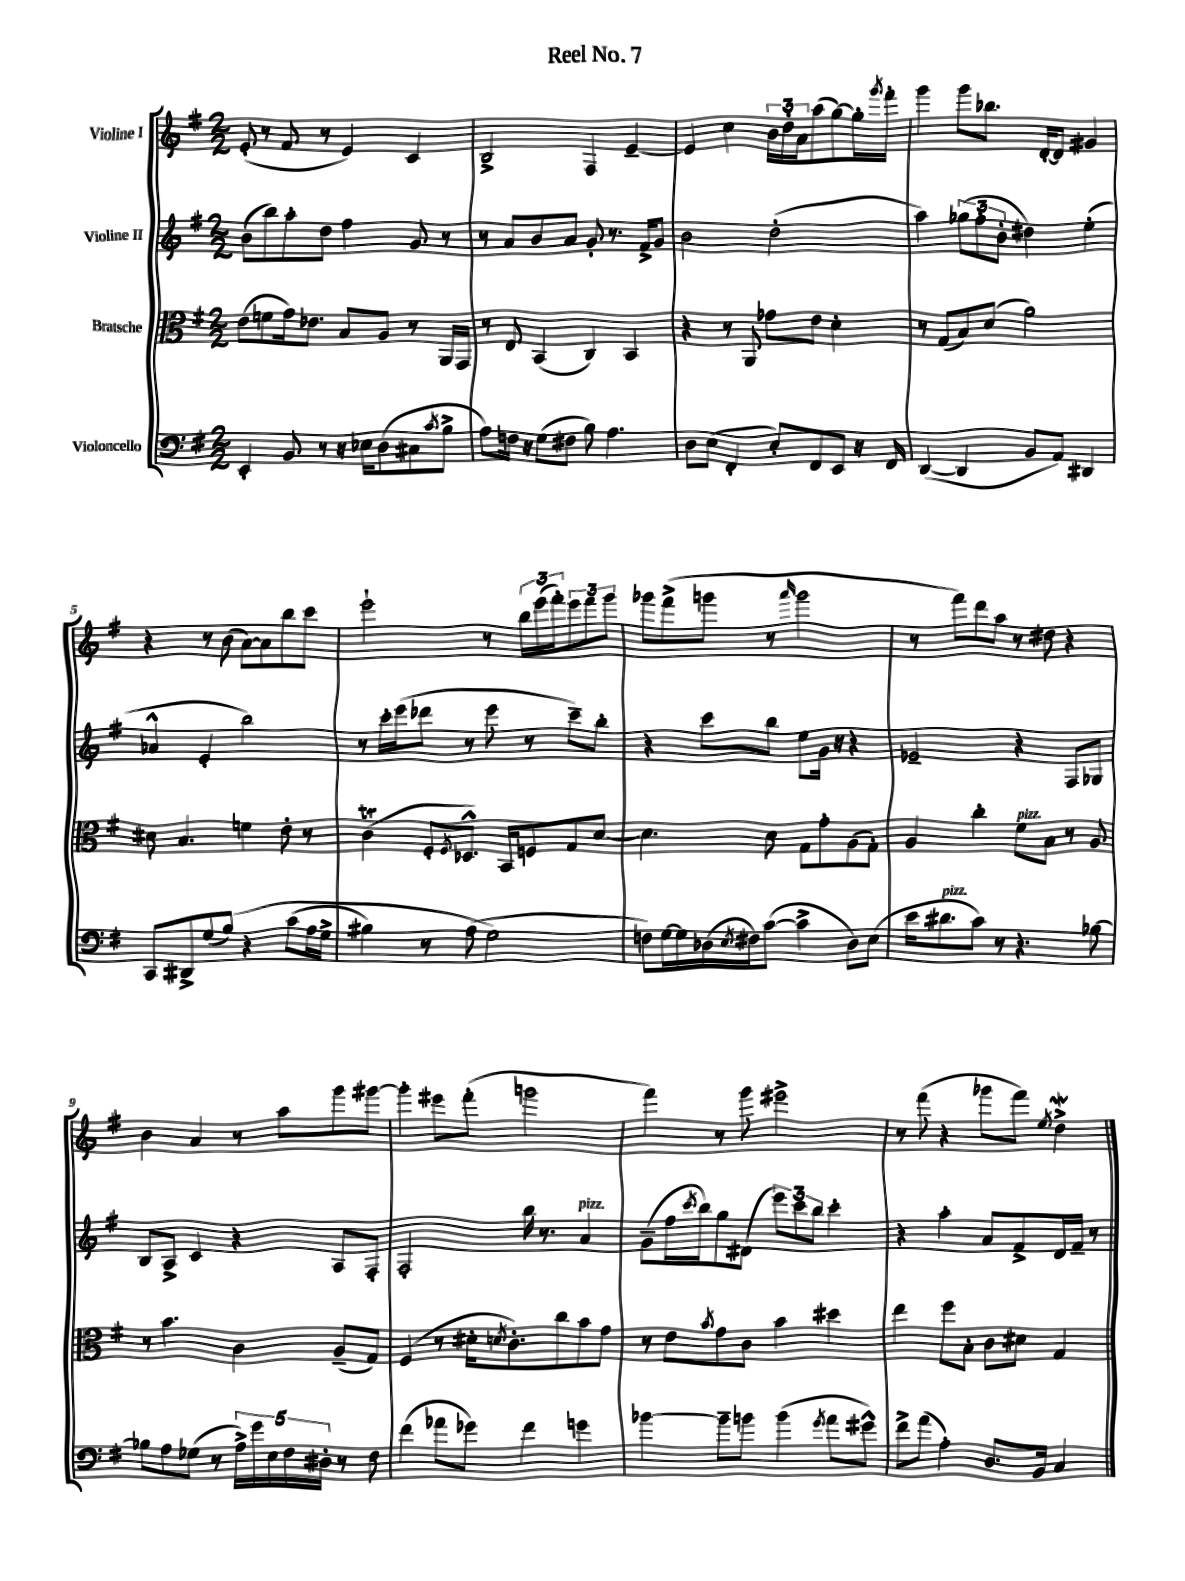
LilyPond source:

\header { title = "Reel No. 7" }
<<
\new StaffGroup <<
\new Staff = "s0" \with { instrumentName = "Violine I" } {
    \clef treble \key g \major \numericTimeSignature \time 2/2
    e'8-.( r8 fis'8 r8 e'4) c'4 |
    b2-> fis4 e'4~-- |
    e'4 c''4 \tuplet 3/2 { b'16 d''16-. a'16 } a''8( g''8~) g''16-. \acciaccatura { g'''8 } fis'''16-. |
    g'''4 g'''8 bes''8. d'16~-. d'8 gis'4 |
    r4 r8 b'8( a'8~) a'8 b''8 c'''8 |
    e'''2-! r8 \tuplet 3/2 { b''16 e'''16( fis'''16-.) } \tuplet 3/2 { e'''8 fis'''8 g'''8 } |
    ges'''8 fis'''8->( g'''8 r8 \grace { a'''16 } g'''2 |
    r8 fis'''8) d'''8 a''8 r8 dis''8 r4 |
    b'4 a'4 r8 a''8 g'''8 gis'''8~ |
    gis'''4-. eis'''8 fis'''8-.( g'''2 |
    fis'''4) r8 g'''8 eis'''2-> |
    r8 fis'''8( r4 ges'''8 fis'''8) \acciaccatura { e''8 } d''4->\mordent \bar "|." |
}
\new Staff = "s1" \with { instrumentName = "Violine II" } {
    \clef treble \key g \major \numericTimeSignature \time 2/2
    b'8( b''8) a''8-. d''8 fis''4 g'8 r8 |
    r8 a'8 b'8 a'8 g'8-. r8. fis'16-> g'8 |
    b'2 d''2-.( |
    a''4) \tuplet 3/2 { ges''8( fis''8-. b'8-. } dis''4) e''4-.( |
    aes'4-^ e'4-. b''2) |
    r8 c'''16-. e'''16( des'''8 r8 e'''8 r8 c'''8--) b''8-. |
    r4 c'''8 b''8 e''8 g'16 r16 r4 |
    ees'2-- r4 fis8 ges8 |
    b8 a8-> c'4 r4 a8 fis8-. |
    fis2-. b''16 r8. a'4^\markup { \italic "pizz." } |
    g'8--( fis''16 \acciaccatura { c'''8 } b''16) g''8 dis'8( \tuplet 3/2 { e'''8) c'''8 b''8 } c'''4-. |
    r4 a''4-. a'8 fis'8-> d'16 fis'16-- r8 \bar "|." |
}
\new Staff = "s2" \with { instrumentName = "Bratsche" } {
    \clef alto \key g \major \numericTimeSignature \time 2/2
    e'8( f'8 g'16) ees'8. b8 a8 r8 a,16 g,16 |
    r8 e8 b,4( c4) b,4 |
    r4 r8 a,8 ges'8 e'8 d'4-. |
    r8 g8( b8) d'8( a'2) |
    dis'8 b4. f'4 e'8-. r8 |
    c'4\trill( fis8-. \acciaccatura { fis8 } des8.-^) b,16 f8 g8 d'8~ |
    d'4. d'8 g8 g'8-. a8( g8-.) |
    a4 c''4-. fis'8^\markup { \italic "pizz." } b8 r8 a8 |
    r8 b'4. c'4 a8--( g8) |
    fis4( r8 dis'16-. \acciaccatura { d'8 } c'8.-.) c''8 b'8 g'8 |
    r8 e'8 \acciaccatura { b'8 } g'8 c'8 b'4 dis''4 |
    e''4 fis''8 b8-. c'8 dis'8 g4 \bar "|." |
}
\new Staff = "s3" \with { instrumentName = "Violoncello" } {
    \clef bass \key g \major \numericTimeSignature \time 2/2
    e,4-. b,8 r8 r16 ees16 d8( cis8 \acciaccatura { c'8 } b8-> |
    a8) f16 r16 g8( fis8 b8) a4. |
    d8 e8( fis,4-. e8-.) fis,8 e,8 r16 fis,16 |
    d,4~( d,4 b,8 a,8) dis,4 |
    c,8 dis,8-> g8( b8)\( r4 c'8( a16 g16-> |
    bis4) r8 a8( g2\) |
    f8) g16~ g16 des16( \acciaccatura { e8 } fis16) c'8~( c'4-> des8) e8( |
    e'16 dis'8.^\markup { \italic "pizz." } c'8) r8 r4. bes8~ |
    bes8 a8 ges8( r8 \tuplet 5/4 { a16->) g'16 e16 fis16 dis16-. } r8 fis8 |
    fis'4( aes'8 ges'8) fis'4 g'4 |
    bes'4~ bes'8-- b'8 b'4( \acciaccatura { g'8 } a'8 gis'8-^) |
    fis'8-> a'8( a4-.) d8. b,16 c4 \bar "|." |
}
>>
>>
